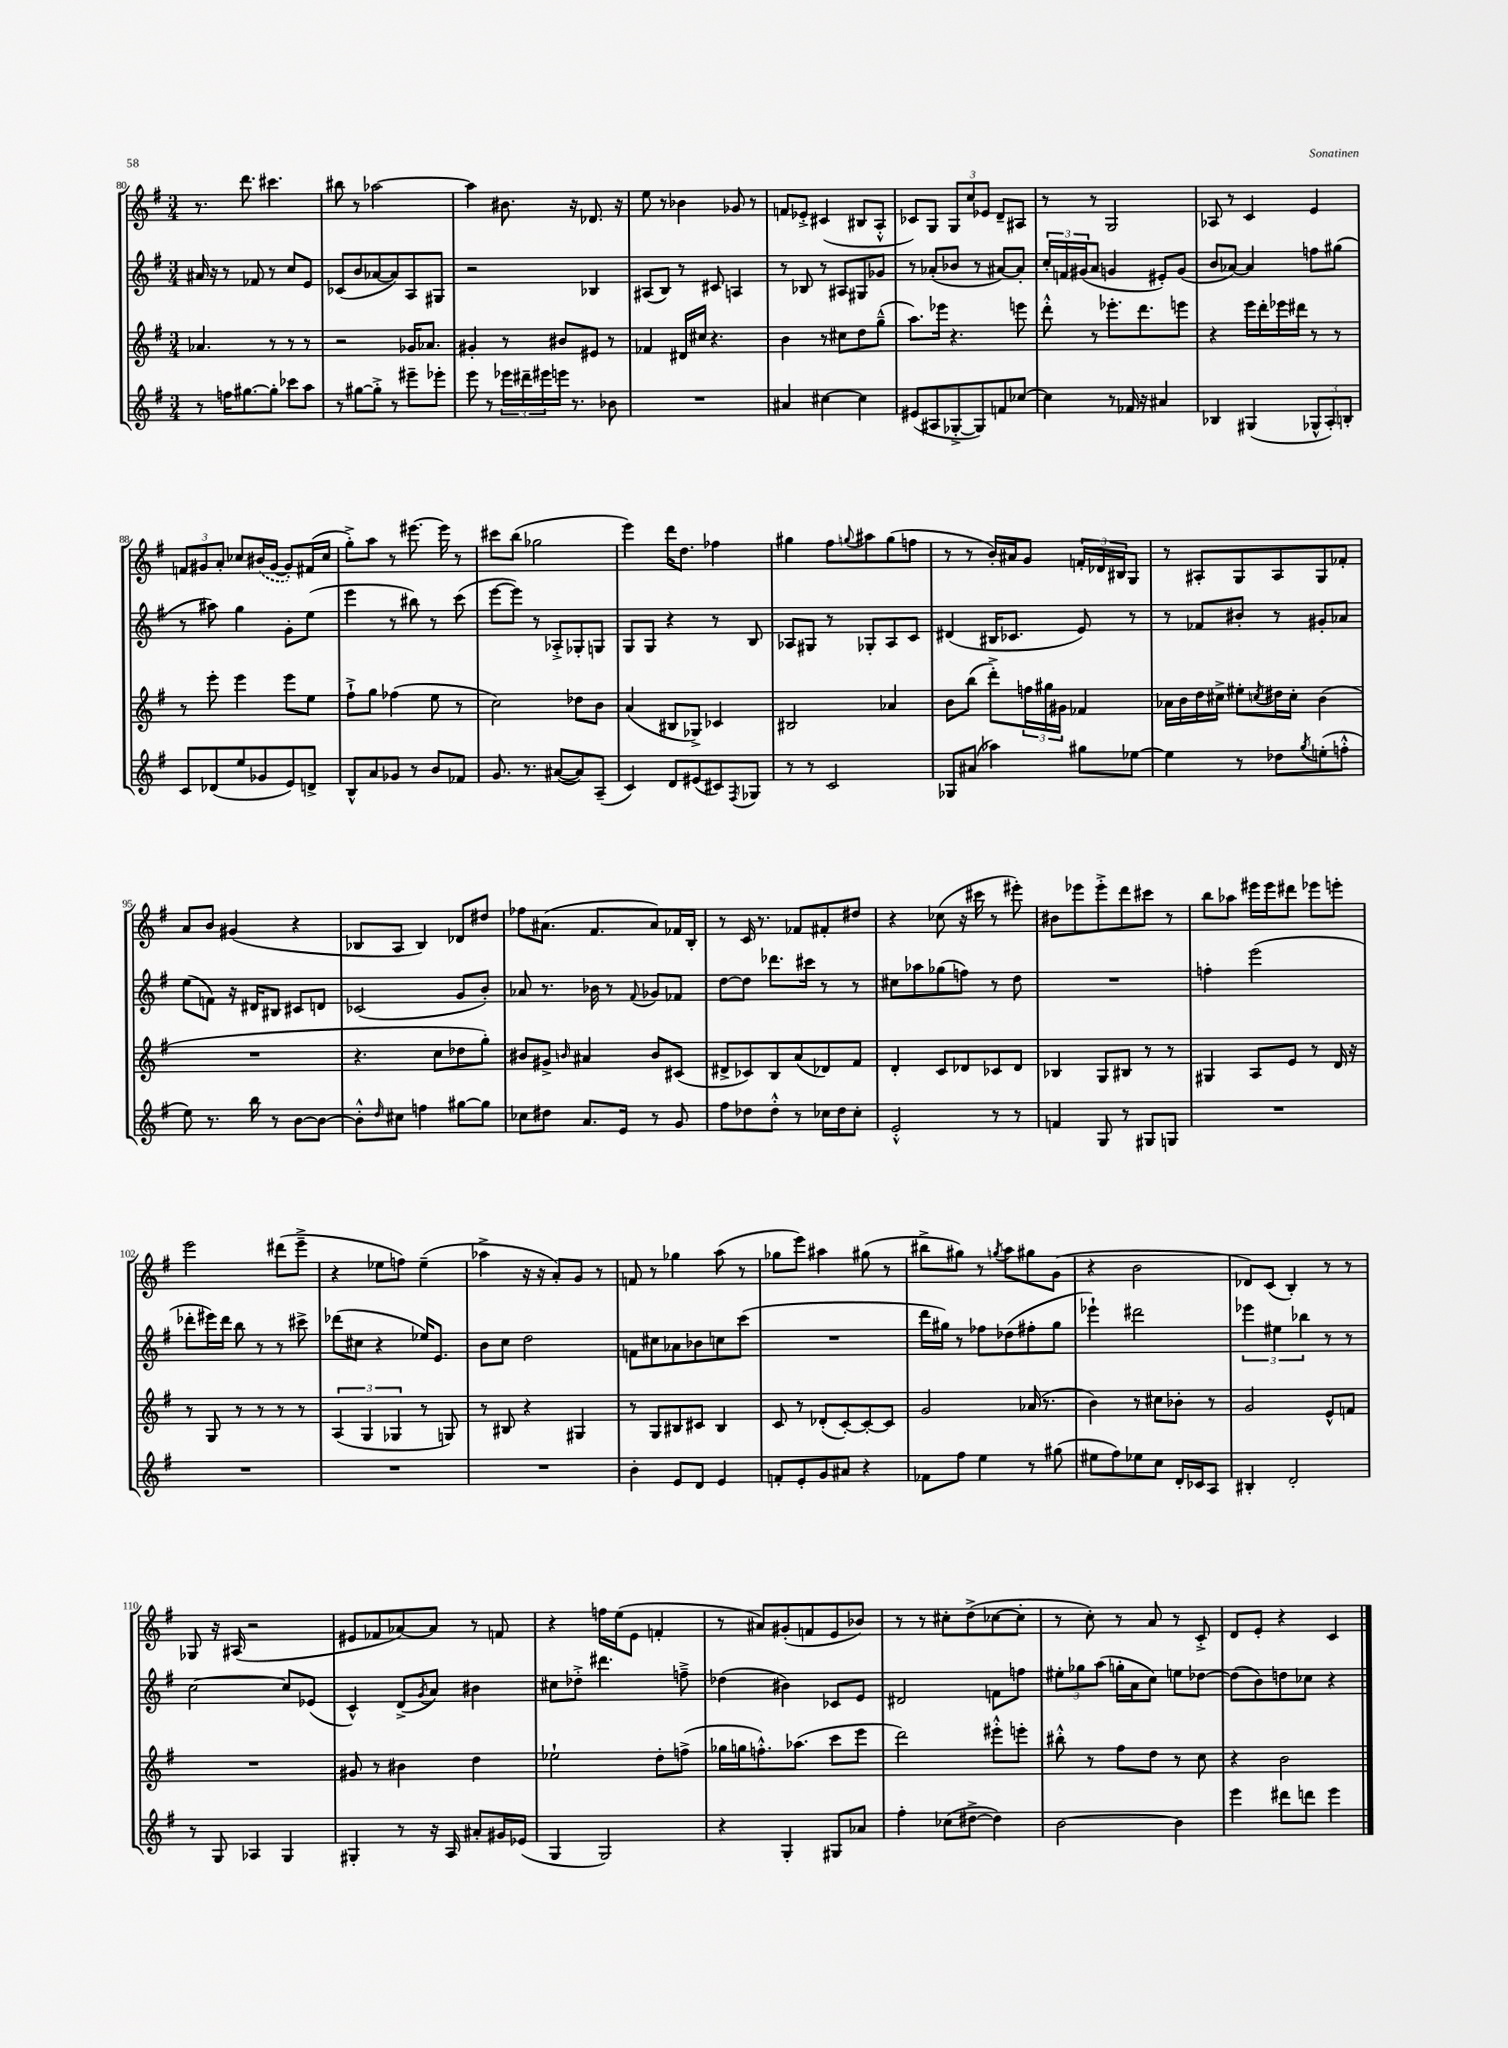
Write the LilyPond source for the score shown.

<<
\new StaffGroup <<
\new Staff = "s0" {
    \clef treble \key g \major \numericTimeSignature \time 3/4
    r8. d'''8. cis'''4. |
    bis''8 r8 aes''2~ |
    aes''4 bis'8. r16 des'8. r16 |
    e''8 r8 bes'4 ges'8 r8 |
    f'8 ees'8-.-> cis'4( bis8 a8-.-^ |
    ces'8) g8 \tuplet 3/2 { g8 c''8 ees'8 } d'8-- ais8 |
    r8 r8 g2 |
    aes8 r8 c'4 e'4 |
    \tuplet 3/2 { f'8 gis'8 a'8-. } ces''8 \once \slurDashed bis'16( gis'16~ gis'8-.) fis'16( ces''16 |
    g''8-.->) a''8 r8 eis'''8.~ eis'''16 r8 |
    cis'''8 b''8( ges''2 |
    e'''4) d'''16 d''8. fes''4 |
    gis''4 fis''8 \appoggiatura { g''8 } ais''8 g''8( f''8 |
    r8 r8 b'16-.) ais'16 g'8 \tuplet 3/2 { f'16-. des'16 bis16 } g8 |
    r8 ais8-. g8 ais8 g8 fes'8-. |
    a'8 b'8 gis'4( r4 |
    bes8 a8 bes4) des'8 dis''8 |
    fes''8 ais'8.( fis'8. ais'8) fes'16 b16-. |
    r8 c'16 r8. fes'8 fis'8-. dis''8 |
    r4 ces''8( r16 cis'''16 r8 eis'''8-.) |
    bis'8 ees'''8 ees'''8-.-> d'''8 cis'''8 r8 |
    b''8 aes''8 eis'''16 eis'''16 dis'''8 ees'''8 e'''8-. |
    e'''2 dis'''8( e'''8---> |
    r4 ees''8 f''8) ees''4--( |
    aes''4-> r16 r16 a'8-.) g'8 r8 |
    f'8 r8 ges''4 a''8( r8 |
    ges''8 e'''8) ais''4 gis''8( r8 |
    bis''8-> gis''8) r8 \acciaccatura { g''8 } a''8 gis''8 g'8( |
    r4 b'2 |
    des'8) c'8( b4-.) r8 r8 |
    ges8 r16 ais16( r2 |
    eis'8 fes'8 aes'8~) aes'8 r8 f'8 |
    r4 f''16 e''16( e'8 f'4-. |
    r8 ais'8) gis'8-.( f'8 e'8 bes'8) |
    r8 r8 cis''8-. d''8->( ces''8~ ces''8-. |
    r8 c''8-.) r8 a'8 r8 c'8-.-> |
    d'8 e'8-. r4 c'4 \bar "|." |
}
\new Staff = "s1" {
    \clef treble \key g \major \numericTimeSignature \time 3/4
    ais'16 r16 r8 fes'8 r8 c''8 e'8 |
    ces'8( b'8 aes'8~ aes'8) a8 gis8 |
    r2 bes4 |
    ais8( b8) r8 cis'8 a4 |
    r8 bes8 r8 ais8 gis8 ges'8 |
    r8 aes'8-.( bes'8 r8 ais'8~) ais'8-. |
    \tuplet 3/2 { c''16-. f'16 gis'16( } a'8 g'4 eis'8-.) g'8( |
    b'8 aes'8~) aes'4 f''8 gis''8( |
    r8 ais''8) g''4 g'8-. e''8( |
    e'''4 r8 bis''8) r8 c'''8( |
    e'''8~ e'''8) r8 aes8-.-> ges8-. g8 |
    g8 g8 r4 r8 b8 |
    aes8 gis8 r8 ges8-. aes8 c'8 |
    dis'4( bis16 ces'8. e'8) r8 |
    r8 fes'8 bis'8-. r8 gis'8-. aes'8 |
    e''8( f'8) r16 dis'16 bis8 cis'8 d'8 |
    ces'2( g'8 b'8-.) |
    aes'8 r8. bes'16 r8 \appoggiatura { fis'8 } ges'8 fes'8 |
    d''8~ d''8 des'''8. cis'''16 r8 r8 |
    cis''8 aes''8 ges''8( f''8) r8 d''8 |
    R2. |
    f''4-. e'''2( |
    des'''8-. eis'''16) des'''16 b''8 r8 r8 cis'''8-> |
    des'''8( cis''8 r4 ees''16) e'8. |
    b'8 c''8 d''2 |
    f'8 cis''8 aes'8 bes'8 c''8 c'''8( |
    R2. |
    d'''16 gis''16) r8 fes''8 des''8( fis''8-. gis''8 |
    ees'''4-!) dis'''2 |
    \tuplet 3/2 { ees'''4 eis''4 bes''4 } r8 r8 |
    c''2~ c''8 ees'8( |
    c'4-^) d'8->( \acciaccatura { g'8 } a'8) bis'4 |
    cis''8 des''8-.-> dis'''4. f''8---> |
    des''4( bis'4) ces'8 e'8 |
    dis'2 f'8 f''8 |
    \tuplet 3/2 { eis''8-. ges''8 a''8( } g''16-. a'16 c''8) e''8 des''8~ |
    des''8( b'8) d''8 ces''8 r4 \bar "|." |
}
\new Staff = "s2" {
    \clef treble \key g \major \numericTimeSignature \time 3/4
    aes'4. r8 r8 r8 |
    r2 ges'16 aes'8. |
    gis'4-. r8 bis'8 eis'8 r8 |
    fes'4 dis'16 cis''16 r4. |
    b'4 r8 cis''8 d''8 g''8---^( |
    a''8.) ees'''16 r4. e'''8 |
    d'''8-.-^ r8 ees'''8.-. d'''8. e'''8 |
    r4 e'''16 d'''16-. ees'''16 dis'''16 r8 r8 |
    r8 e'''8-. e'''4 e'''8 e''8 |
    fis''8-!-> g''8 fes''4( e''8 r8 |
    c''2) des''8 b'8 |
    a'4( bis8 ges8->) ces'4 |
    bis2 aes'4 |
    b'8 b''8( d'''8-.->) \tuplet 3/2 { f''16 gis''16 gis'16 } fes'4 |
    aes'16 b'16 d''16 cis''16-> eis''8-. \acciaccatura { c''8 } dis''16 c''16-. b'4( |
    R2. |
    r4. c''8 des''8 g''8-.) |
    bis'8 gis'8-> \grace { b'16 } ais'4 b'8 cis'8( |
    dis'8-> ces'8) b8 a'8( des'8) fis'8 |
    d'4-. c'8 des'8 ces'8 des'8 |
    bes4 g8 bis8 r8 r8 |
    gis4 a8 e'8 r8 d'16 r16 |
    r8 g8 r8 r8 r8 r8 |
    \tuplet 3/2 { a4( g4 ges4 } r8 g8) |
    r8 bis8 r4 gis4 |
    r8 g8 bis8 cis'8 bis4 |
    c'8 r8 des'8-.( c'8~-.) c'8~-. c'8 |
    g'2 aes'16( r8. |
    b'4) r8 cis''8 bes'8-. r8 |
    g'2 e'8-^ f'8 |
    R2. |
    gis'8 r8 bis'4 d''4 |
    ees''2-! d''8-. f''8->( |
    ges''16 g''16 f''8.-.-^) aes''8.( c'''8 e'''8 |
    d'''2) eis'''8-.-^ e'''8-. |
    bis''8-.-^ r8 fis''8 d''8 r8 c''8 |
    r4 b'2 \bar "|." |
}
\new Staff = "s3" {
    \clef treble \key g \major \numericTimeSignature \time 3/4
    r8 f''16 gis''8.~ gis''8-. ces'''8 a''8 |
    r8 gis''8~ gis''8-.-> r8 eis'''8-- ees'''8-. |
    e'''8 r8 \tuplet 3/2 { ees'''16 dis'''16-- eis'''16 } e'''16 r8. bes'8 |
    R2. |
    ais'4 cis''4~ cis''4 |
    eis'8( ais8 ges8~-.-> ges8) f'8 ces''8~ |
    ces''4 r8 fes'16 r16 ais'4 |
    bes4 gis4( \tuplet 3/2 { ges8-^ a8-.) b8-. } |
    c'8 des'8( e''8 ges'8 e'8) d'8-> |
    b8-^ a'8 ges'8 r8 b'8 fes'8 |
    g'8. r8. ais'8~( ais'8) a8--( |
    c'4) d'8 eis'8( cis'8) \acciaccatura { fis8 } ges8 |
    r8 r8 c'2 |
    ges8 ais'8( aes''4) gis''8 ees''8~ |
    ees''4 r8 des''8 \acciaccatura { g''8 } e''8-.( f''8-.-^ |
    e''8) r8. b''16 r8 b'8~ b'8~ |
    b'8-.-^ \grace { d''16 } cis''8 f''4 gis''8~ gis''8 |
    ces''8 dis''8 a'8. e'16 r8 g'8 |
    fis''8 des''8 des''8-.-^ r8 ces''16 des''16 ces''8-. |
    e'2-.-^ r8 r8 |
    f'4 g8 r8 gis8 g8 |
    R2. |
    R2. |
    R2. |
    R2. |
    b'4-. e'8 d'8 e'4 |
    f'8-. e'8-. g'8 ais'8 r4 |
    fes'8 fis''8 e''4 r8 gis''8( |
    eis''8 fis''8) ees''8 c''8 d'16-. ces'16 a8 |
    bis4-. d'2-. |
    r8 g8 aes4 g4 |
    gis4-. r8 r16 a16 ais'8-. gis'16 ees'16( |
    g4 g2) |
    r4 g4-. gis8 aes'8 |
    fis''4-. ces''8( dis''8~-> dis''4) |
    b'2~ b'4 |
    e'''4 dis'''8 d'''8 e'''4 \bar "|." |
}
>>
>>
\layout { \context { \Score currentBarNumber = #80 } }
